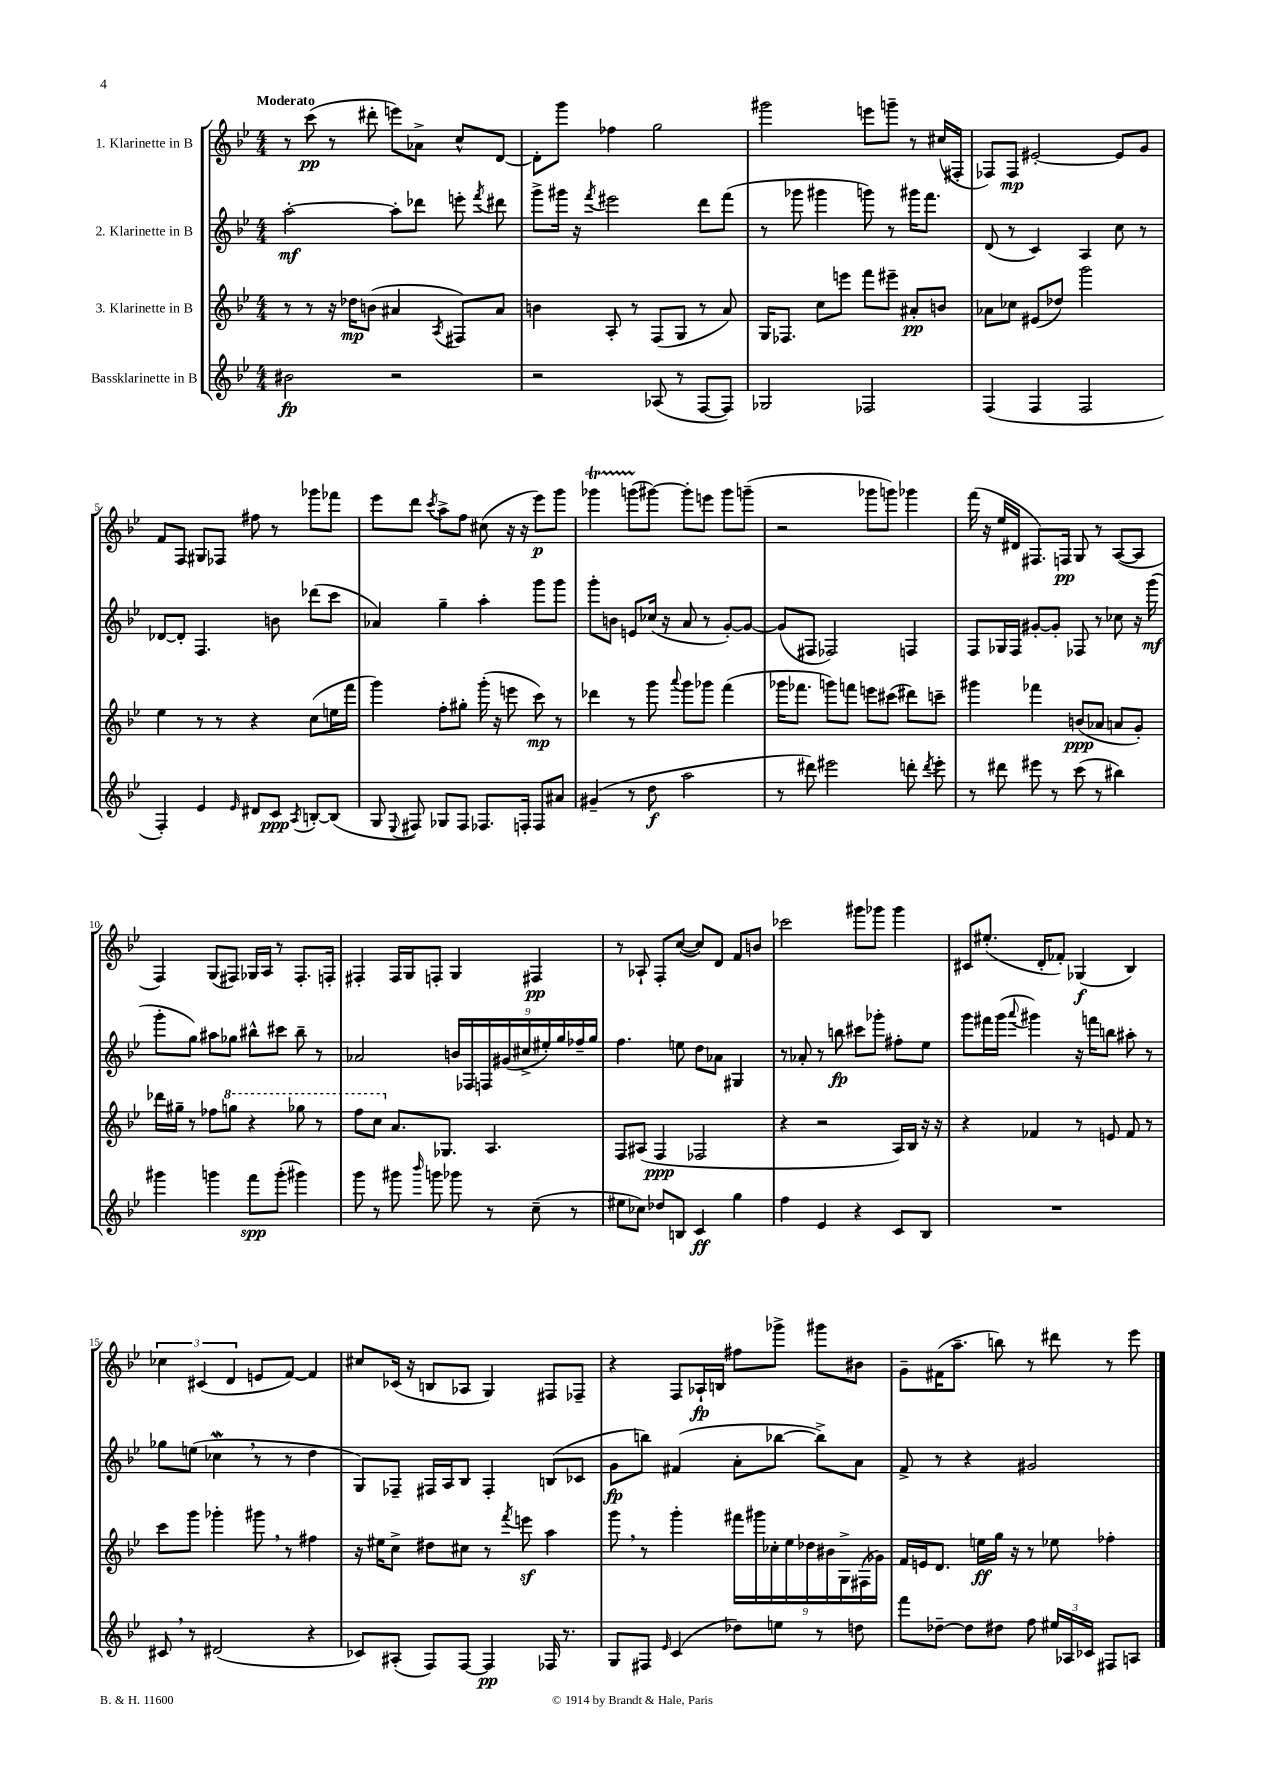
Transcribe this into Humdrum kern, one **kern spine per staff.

**kern	**kern	**kern	**kern
*staff4	*staff3	*staff2	*staff1
*clefG2	*clefG2	*clefG2	*clefG2
*k[b-e-]	*k[b-e-]	*k[b-e-]	*k[b-e-]
*M4/4	*M4/4	*M4/4	*M4/4
2b#\	8r	[2aa'\	8r
.	8r	.	(8ccc\
.	16r	.	8r
.	16dd-\LK	.	.
.	(8b\J	.	8ddd#'\
2r	4a#/	8aa'\]L	8eee\L)
.	.	8ddd-\J	8a-^\J
.	8qA/	.	.
.	8F#/L)	8eee'\	8cc^^/L
.	.	8qfff/	.
.	8a#/J	8ddd#\	[8d/J
=	=	=	=
2r	4b\	8ggg^\L	8d'\]L
.	.	16ggg#\Jk	8ggg\J
.	.	16r	.
.	.	8qfff/	.
.	8A'/	2eee#\	4ff-\
.	8r	.	.
(8A-/	(8F/L	.	2gg\
8r	8G/J	.	.
[8F/L	8r	8ddd\L	.
8F/]J)	8a/)	(8fff\J	.
=	=	=	=
2G-/	16G/LK	8r	2ggg#\
.	8.F-/J	.	.
.	.	8ggg-\	.
.	8cc\L	4ggg#\	.
.	8eee\J	.	.
2F-/	8fff\L	8ggg\)	8eee\L
.	8eee#~\J	8r	8ggg~\J
.	8a#'/L	16ggg#\LK	8r
.	.	8.fff\J	.
.	8b/J	.	(16cc#/LL
.	.	.	16F#'/JJ
=	=	=	=
(4F/	8a-\L	(8d/	8F-/L)
.	8cc-\J	8r	8F-/J
4F/	(8e#/L	4c/)	[2e#'/
.	8dd-/J)	.	.
2F/	2ggg\	4A/	.
.	.	8cc\	8e#/]L
.	.	8r	8g/J
=	=	=	=
4F'/)	4ee-\	[8d-/L	8f/L
.	.	8d-'/]J	8F/J
4e-/	8r	4.F/	8G#/L
.	8r	.	8F-/J
16qqe-/	.	.	.
8d#/L	4r	.	8ff#\
8c/J	.	8b\	8r
8qA/	.	.	.
[8B'/L	(8cc\L	(8ddd-\L	8ggg-\L
(8B/]J	16ee\L	8ccc\J	8fff-\J
.	16fff\JJ	.	.
=	=	=	=
8G/	4ggg\)	4a-/)	8eee-\L
8qqE-/	.	.	.
8F#/)	.	.	8ddd\J
.	.	.	8qccc/
8G-/L	8ff'\L	4gg~\	8aa^\L
8F#/J	8gg#'\J	.	8ff\J
8.F-/L	(16ggg'\	4aa'\	(8cc#\
.	16r	.	.
.	8eee\	.	16r
16F'/Jk	.	.	16r
8F/L	8ccc\)	8ggg\L	8eee-\L)
8a#/J	8r	8ggg\J	8ggg\J
=	=	=	=
(4g#~/	4ddd-\	8ggg'\L	4ggg-\
.	.	8b\J	.
8r	8r	8e/L	(8ggg\L
8dd\	8ggg\	(16cc-/Jk	[8ggg#\J)
.	.	16r	.
.	8qqaaa/	.	.
2aa\	8ggg\L	8a/	8ggg#'\]L
.	8ggg-\J	8r	8eee\J
.	(4fff\	[8g'/L)	8ggg#\L
.	.	8g/_J	(8ggg~\J
=	=	=	=
8r	16ggg-\LK	(8g/]L	2r
.	8.fff-\J	.	.
8ddd#\)	.	8F#/J	.
2eee#\	8ggg\L)	2F-/)	.
.	8fff\J	.	.
.	8eee\L	.	8ggg-\L
.	(8ccc#\J	.	8ggg\J)
8ddd'\	8ddd#\L)	4F/	4ggg-\
8qddd/	.	.	.
8eee#'\	8ccc~\J	.	.
=	=	=	=
8r	4ggg#\	8F/L	(16fff\
.	.	.	16r
8ddd#\	.	16G-/L	16ee-/LL
.	.	16F/JJ	16d#/JJ
8eee#\	4fff-\	[8g#'/L	8.F#/L)
8r	.	8g#'/]J	.
.	.	.	16F/Jk
(8ccc\	(8b/L	8F-/	8G/
8r	8a-/J	8r	8r
4bb#\)	8a/L	8cc-\	([8A/L
.	8g'/J)	16r	8A/]J
.	.	(16ggg\	.
=	=	=	=
4ggg#\	16ddd-\LL	8ggg'\L	4F/)
.	16gg#~\JJ	.	.
.	8r	8gg\J)	.
4ggg\	8ff-\L	8aa#\L	(8G/L
.	8ggg\J	8gg-\J	8F#/J)
8fff\L	4r	8bb#^^\L	16G-/LL
.	.	.	16A/JJ
(8ggg'\J	.	8ccc#\J	8r
4ggg#\)	8ggg-\	8bb#~\	8.F#'/L
.	8r	8r	.
.	.	.	16F'/Jk
=	=	=	=
8ggg\	8fff\L	2a-/	4F#'/
8r	8ccc\J	.	.
8ggg#\	8.a/L	.	16F#/LL
.	.	.	16G/J
16qqbbb-/	.	.	.
8ggg\	.	.	8F'/J
.	8.G-/J	.	.
8ggg-\	.	18b/LL	4G/
.	.	18F-/	.
.	.	18F/	.
8r	4.A/	.	.
.	.	(18g#/	.
.	.	18cc#^/	.
(8cc~\	.	.	4F#/
.	.	18ee#'/)	.
.	.	18gg/	.
8r	.	.	.
.	.	18ff-~/	.
.	.	18gg/JJ	.
=	=	=	=
8ee#\L	8F/L	4.ff\	8r
8cc-\J)	(8A#/J	.	8A-`/
8dd-/L	4F/	.	8F'/L
8B/J	.	8ee\	([8cc/J
4c/	2F-/	8dd\L	8cc/]L)
.	.	8a-\J	8d/J
4gg\	.	4G#/	8f/L
.	.	.	8b/J
=	=	=	=
4ff\	4r	8r	2ccc-\
.	.	8a-'/	.
4e-/	2r	8r	.
.	.	8bb\	.
4r	.	8ccc#\L	8ggg#\L
.	.	8ggg-'\J	8ggg-\J
8c/L	16A/LL)	8ff#'\L	4ggg-\
.	16B-/JJ	.	.
8B-/J	16r	8ee-\J	.
.	16r	.	.
=	=	=	=
1r	4r	8ggg\L	8c#/L
.	.	16fff#\L	(8.ee#'/J
.	.	(16ggg\JJ	.
.	.	8qqaaa/	.
.	4f-/	4ggg#\)	.
.	.	.	16d'/LK
.	.	.	8f-'/J)
.	8r	16r	(4G-/
.	.	16fff\LK	.
.	8e/	8bb\J	.
.	8f-/	8aa#'\	4B-/)
.	8r	8r	.
=	=	=	=
8c#/	8ccc\L	8gg-\L	6cc-\
8r	8ggg\J	(8ee\J	.
.	.	.	(6c#/
(2d#/	4ggg-'\	4cc-\	.
.	.	.	6d/
.	8ggg#\	8r	8e/L
.	8r	8r	[8f/J)
4r	4ff#\	4dd\	4f/]
=	=	=	=
8c-/L)	16r	8G/L)	8cc#/L
.	16ee#\LK	.	.
(8A#'/J	8cc^\J	8F-~/J	(16c-/Jk
.	.	.	16r
8F/L)	8dd#\L	16F#/LL	8B/L
.	.	16A/J	.
[8F/J	8cc#\J	8B-/J	8A-/J
4F/]	8r	4F#'/	4G/)
.	8qfff/	.	.
.	8eee\	.	.
16F-/	4aa\	(8B/L	8F#/L
8.r	.	.	.
.	.	8c-/J	8F-~/J
=	=	=	=
8G/L	8ggg\	8g\L	4r
8F#/J	8r	8bb\J)	.
16qqe-/	.	.	.
(4c/	4ggg'\	(4f#/	8F/L
.	.	.	16A-`/L
.	.	.	16B/JJ
8dd-\L)	18fff#\LL	8a'\L	8ff#\L
.	18ggg#\	.	.
.	18cc-'\	.	.
8ee\J	.	[8bb-\J	8ggg-^\J
.	18ee-\	.	.
.	18dd-\	.	.
8r	.	8bb-^\]L)	8ggg#\L
.	18b#\	.	.
.	18G^\	.	.
8dd\	.	8a\J	8b#\J
.	(18F#\	.	.
.	18g-\JJ)	.	.
=	=	=	=
8fff\L	16f/LL	8f^/	8g~\L
.	16e/J	.	.
[8dd-~\J	8.d/J	8r	(16f#\K
.	.	.	8.aa~\J
8dd-\]L	.	4r	.
.	16ee\LL	.	.
8dd#\J	16gg\JJ	.	8bb\)
.	16r	.	.
8ff\	8r	2g#/	8r
24ee#/LL	8ee-\	.	8ddd#\
24A-/	.	.	.
24c-/JJ	.	.	.
8F#/L	4ff-'\	.	8r
8A/J	.	.	8eee-\
==	==	==	==
*-	*-	*-	*-
